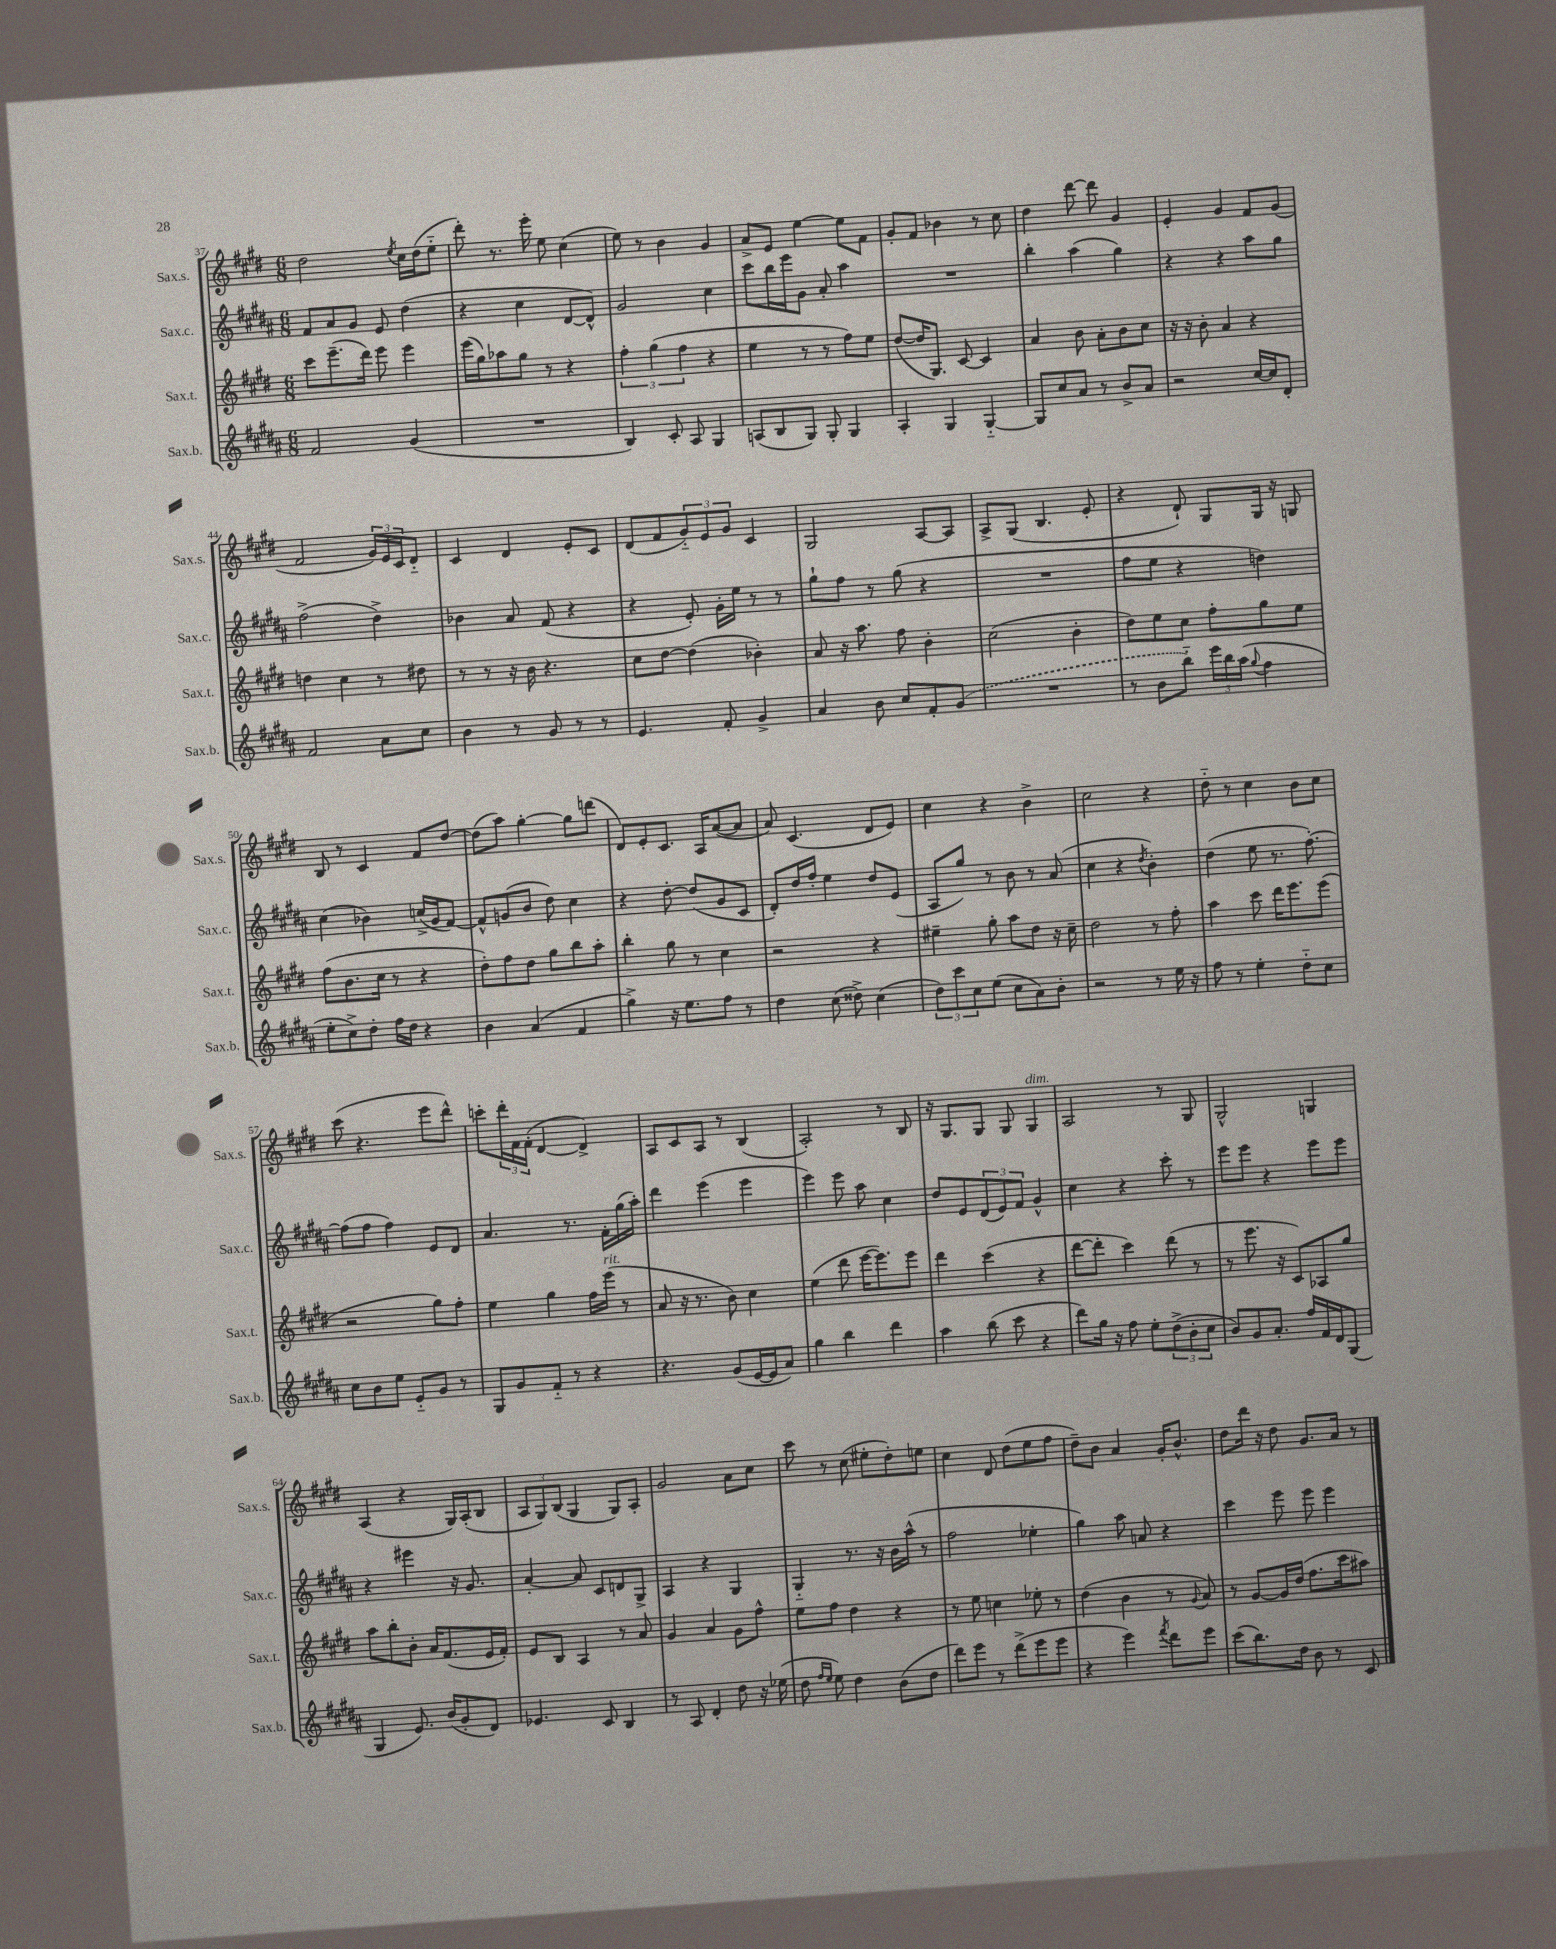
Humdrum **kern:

**kern	**kern	**kern	**kern
*staff4	*staff3	*staff2	*staff1
*clefG2	*clefG2	*clefG2	*clefG2
*k[f#c#g#d#a#]	*k[f#c#g#d#]	*k[f#c#g#d#a#]	*k[f#c#g#d#]
*M6/8	*M6/8	*M6/8	*M6/8
2f#/	8ccc#\L	8f#/L	2dd#\
.	(8.eee~\	8a#/	.
.	.	8g#/J	.
.	16ddd#\Jk)	.	.
.	8eee\	8e/	.
.	.	.	8qee/
(4g#/	4eee\	(4dd#\	16cc#\LL
.	.	.	(16dd#\J
.	.	.	8ee'~\J
=	=	=	=
2.r	(16eee\LL	4r	8ddd#'\)
.	16gg#\J)	.	.
.	8aa-\	.	8.r
.	8gg#\J	4cc#\	.
.	.	.	16eee'\
.	8r	.	8ee\
.	4r	[8d#/L	(4cc#\
.	.	8d#^^/]J)	.
=	=	=	=
4B/)	6ff#'\	2g#/	8ee\)
.	.	.	8r
.	(6gg#\	.	.
8c#'/	.	.	4b\
.	6ff#\	.	.
8A#/	.	.	.
4G#/	4r	4cc#\	4g#/
=	=	=	=
(8A/L	4ee\	8ccc#\L	8a^/L
8B/	.	16bb\L	8e/J
.	.	16eee\J	.
8G#/J)	8r	8g#\J	[4ee\
8G#'/	8r	8a#'/	.
4G#/	8ff#\L)	4aa#\	8ee\]L
.	8ee\J	.	8f#\J
=	=	=	=
4A#'/	([8dd#/L	2.r	8g#'/L
.	16dd#/]K	.	8f#/J
.	8.G#/J)	.	.
4G#/	.	.	4b-\
.	[8c#/	.	.
[4G#'~/	4c#/]	.	8r
.	.	.	8cc#\
=	=	=	=
8G#/]L	4a/	4bb'\	4dd#\
8cc#/	.	.	.
8a#/J	8b\	(4aa#\	[8ddd#\
8r	8a'\L	.	8ddd#\]
8b^/L	8b\	4gg#\)	4g#/
8a#/J	8cc#\J	.	.
=	=	=	=
2r	16r	4r	4e'/
.	16r	.	.
.	8b'\	.	.
.	4a/	4r	4g#/
[16cc#/LL	4r	8aa#\L	8f#/L
16cc#/]J	.	.	.
8d#'/J	.	8gg#\J	(8g#/J
=	=	=	=
2f#/	4dd\	(2ff#^\	2f#/
.	4cc#\	.	.
8a#\L	8r	4dd#^\)	24g#/LL)
.	.	.	24e/
.	.	.	24c#/J
8cc#\J	8dd#\	.	8d#'~/J
=	=	=	=
4b\	8r	4b-\	4c#/
.	8r	.	.
8r	16r	8a#/	4d#/
.	16b\	.	.
8g#/	4.r	(8f#/	.
8r	.	4r	8e'/L
8r	.	.	8c#/J
=	=	=	=
4.e/	8cc#\L	4r	(8d#/L
.	[8dd#\J	.	8f#/
.	(4dd#\]	8e'/)	12g#'~/)
.	.	.	12e/
8f#'/	.	16g#'\LL	.
.	.	.	12g#/J
.	.	16ee\JJ	.
4g#^/	4b-'\)	8r	4c#/
.	.	8r	.
=	=	=	=
4a#/	8a/	8gg#`\L	2G#/
.	16r	8ff#\J	.
.	8.aa\	.	.
8b\	.	8r	.
8cc#/L	8ff#\	(8gg#\	.
8f#'/	4b'\	4r	[8A/L
(8g#/J	.	.	8A/]J
=	=	=	=
2.r	(2cc#\	2.r	8A^/L
.	.	.	(8G#/J
.	.	.	4.B/
.	4b'\	.	.
.	.	.	8e'/
=	=	=	=
8r	8dd#\L)	8ff#\L	4r
8b\L	8ee\	8ee\J	.
8bb'~\J)	8cc#\J	4r	8d#`/)
24eee\LL	8ff#'\L	.	8G#/L
24bb\	.	.	.
(24aa#\JJ	.	.	.
8qqgg#/	.	.	.
4ff#\	8gg#\	4dd\)	16G#/Jk
.	.	.	16r
.	8ee\J	.	8G/
=	=	=	=
8ee'\L	(8ff#\L	(4cc#\	8B/
8cc#^\)	8.b\	.	8r
8dd#'\J	.	4b-\)	4c#/
.	16cc#\Jk	.	.
16ff#\LL	8r	.	.
16dd#\JJ	.	.	.
4r	4r	(16cc^/LL	8f#/L
.	.	16g#/J	.
.	.	[8f#/J)	[8dd#/J
=	=	=	=
4b\	8dd#'\L)	8f#^^/]L	(8dd#\]L
.	8ff#\	(8g/	8aa\J)
(4a#/	8dd#\J	8b/J	[4gg#'\
.	8gg#\L	8dd#\)	.
4f#/	8bb\	4cc#\	8gg#\]L
.	8aa'\J	.	(8ddd\J
=	=	=	=
4gg#^\)	4bb'\	4r	8d#/L)
.	.	.	8e'/
16r	8gg#\	[8dd#'\	8.c#/J
8.ee\L	.	.	.
.	8r	(8dd#/]L	.
.	.	.	16A/LK
8ff#\J	4cc#\	8g#/	([8a/
8r	.	8c#/J	8a/]J
=	=	=	=
4dd#\	2r	8d#'/L)	8a/)
.	.	16dd#/L	(4.c#/
.	.	16ff#'/JJ	.
(8cc#\	.	4ee\	.
8dd##^\)	.	.	.
(4cc#\	4r	8dd#/L	8d#/L
.	.	(8e/J	8e/J)
=	=	=	=
12dd#\L)	4ee#~\	8A#/L	4cc#\
12ccc#\	.	.	.
.	.	8gg#/J)	.
12cc#\	.	.	.
(8ee\J	8gg#'\	8r	4r
8cc#\L	8aa\L	8b\	.
8a#\)	8dd#\J	8r	4b^\
8b'\J	16r	(8a#/	.
.	16cc#~\	.	.
=	=	=	=
2r	2dd#\	4cc#\	2cc#\
.	.	4r	.
.	.	8qdd#/	.
8r	8r	4b'\)	4r
16ee\	8ff#'\	.	.
16r	.	.	.
=	=	=	=
8ff#\	4aa\	(4dd#\	8dd#'~\
8r	.	.	8r
4ee'\	8ccc#\	8ee\	4cc#\
.	16ddd#\LK	8.r	.
.	8.eee\	.	.
8dd#'~\L	.	.	8b\L
.	.	[8.ff#'\)	.
8cc#\J	(8eee\J	.	8cc#\J
=	=	=	=
8cc#\L	2r	(8ff#\]L	(8ccc#\
8b\	.	8ff#\J	4.r
8ee\J	.	4ff#\)	.
8e'~/L	.	.	.
8g#/J	8gg#\L)	8e/L	8eee\L
8r	8ff#'\J	8d#/J	8ddd#^^\J)
=	=	=	=
8G#/L	4ee\	4.a#/	8ccc'\L
8g#/	.	.	24ddd#'\L
.	.	.	24f#\
.	.	.	(24f#'\JJ
8f#'~/J	4gg#\	.	[4d#/
8r	.	8.r	.
4r	16ff#\LL	.	4d#^/])
.	(16eee\JJ	16f#'\LL	.
.	8r	(16gg#\	.
.	.	16aa#'\JJ)	.
=	=	=	=
4.r	8a/	4ddd#\	8A/L
.	16r	.	8c#/
.	8.r	.	.
.	.	(4eee\	8A/J
(8g#/L	8b\)	.	8r
[16e/L	4cc#\	4eee\	(4B/
16e/]J	.	.	.
8a#/J)	.	.	.
=	=	=	=
4gg#\	(4ee\	4eee\)	2A'/)
4bb\	8ddd#\	8eee\	.
.	[16eee\LK	8aa#\	.
.	8.eee\])	.	.
4ddd#\	.	4cc#\	8r
.	8eee\J	.	8B/
=	=	=	=
4aa#\	4ddd#\	8dd#/L	16r
.	.	.	8.G#/L
.	.	8e/	.
(8bb\	(4ccc#\	(12d#/	8G#/J
.	.	12e/)	.
8ccc#\	.	.	8G#/
.	.	12f#/J	.
4r	4r	4g#^^/	4G#/
=	=	=	=
8ddd#\L)	[8ddd#\L	4cc#\	2A/
16gg#\Jk	8ddd#'\]J	.	.
16r	.	.	.
8ff#\	4ccc#\)	4r	.
8ee'\L	.	.	.
(12dd#^\	(8ddd#\	8ccc#'\	8r
12b'\	.	.	.
.	8r	8r	8G#/
12cc#\J	.	.	.
=	=	=	=
8b/L)	8r	8eee\L	2G#^^/
8g#/	8.eee\	8eee\J	.
8.a#'/J	.	4r	.
.	16r	.	.
.	8c#/L)	.	.
16ff#/LL	.	.	.
16f#/	8A-/	8eee\L	4G/
16d#/J	.	.	.
(8G#/J	8gg#/J	8eee\J	.
=	=	=	=
4G#/	8aa\L	4r	(4A/
.	8bb'\	.	.
8.e/)	8b'\J	4eee#\	4r
.	16a/LK	.	.
(16b/LK	(8.f#/	.	.
8g#'/	.	16r	16G#/LL)
.	.	8.g#/	(16A'/J
8d#/J)	16e/L	.	8B/J
.	16f#'/JJ)	.	.
=	=	=	=
4.e-/	8e/L	[4a#'/	12A/L
.	.	.	12G#/)
.	8B/J	.	.
.	.	.	(12B/J
.	4A/	8a#/]	4G#/
8c#/	.	8c#/L	.
4B/	8r	8d/	8G#/L)
.	8a/	8G#^/J	8A'/J
=	=	=	=
8r	4g#/	4A#/	2g#/
8A#/	.	.	.
4d#'/	4a/	4r	.
8dd#\	8g#\L	4G#/	8a\L
16r	8ff#^^\J	.	8cc#\J
(16ee-\	.	.	.
=	=	=	=
8dd#\	8ee\L	4G#'~/	8ccc#\
16qqff#/LL	.	.	.
16qqee/JJ	.	.	.
8ee\)	8ff#\J	.	8r
4dd#\	4dd#\	8.r	(8cc#\
.	.	.	8ee#'\L
.	.	16r	.
(8b\L	4r	16b\LL	8dd#'\)
.	.	(16aa#^^\JJ	.
8dd#\J	.	8r	8ee\J
=	=	=	=
8ddd#\L)	8r	2ff#\	4cc#\
8eee\J	8ee\	.	.
8r	4cc\	.	8d#/
(8ddd#^\L	.	.	(8dd#\L
8eee\	8ee-'\	4ee-'\	8ee\
8eee\J	8r	.	8ff#\J
=	=	=	=
4r	(4dd#\	4gg#\)	8dd#~\L)
.	.	.	8b\J
4eee\)	4b\	8aa#\	4a/
.	.	8a/	.
8qfff#/	.	.	.
8ddd#\L	8r	4r	16g#'/LK
.	.	.	8.b^^/J
.	8qqg#/	.	.
8eee\J	8a/)	.	.
=	=	=	=
(8ccc#\L	8r	4ccc#\	8dd#\L
8.bb\)	[8g#/L	.	16ddd#\Jk
.	.	.	16r
.	16g#/]L	8eee\	8dd#\
16dd#\Jk	(16dd#/JJ	.	.
8b\	8.ff#\L	8eee\	8.g#/L
8r	.	4eee\	.
.	16ccc#\k	.	16a/Jk
8c#/	8aa#\J)	.	8r
==	==	==	==
*-	*-	*-	*-
